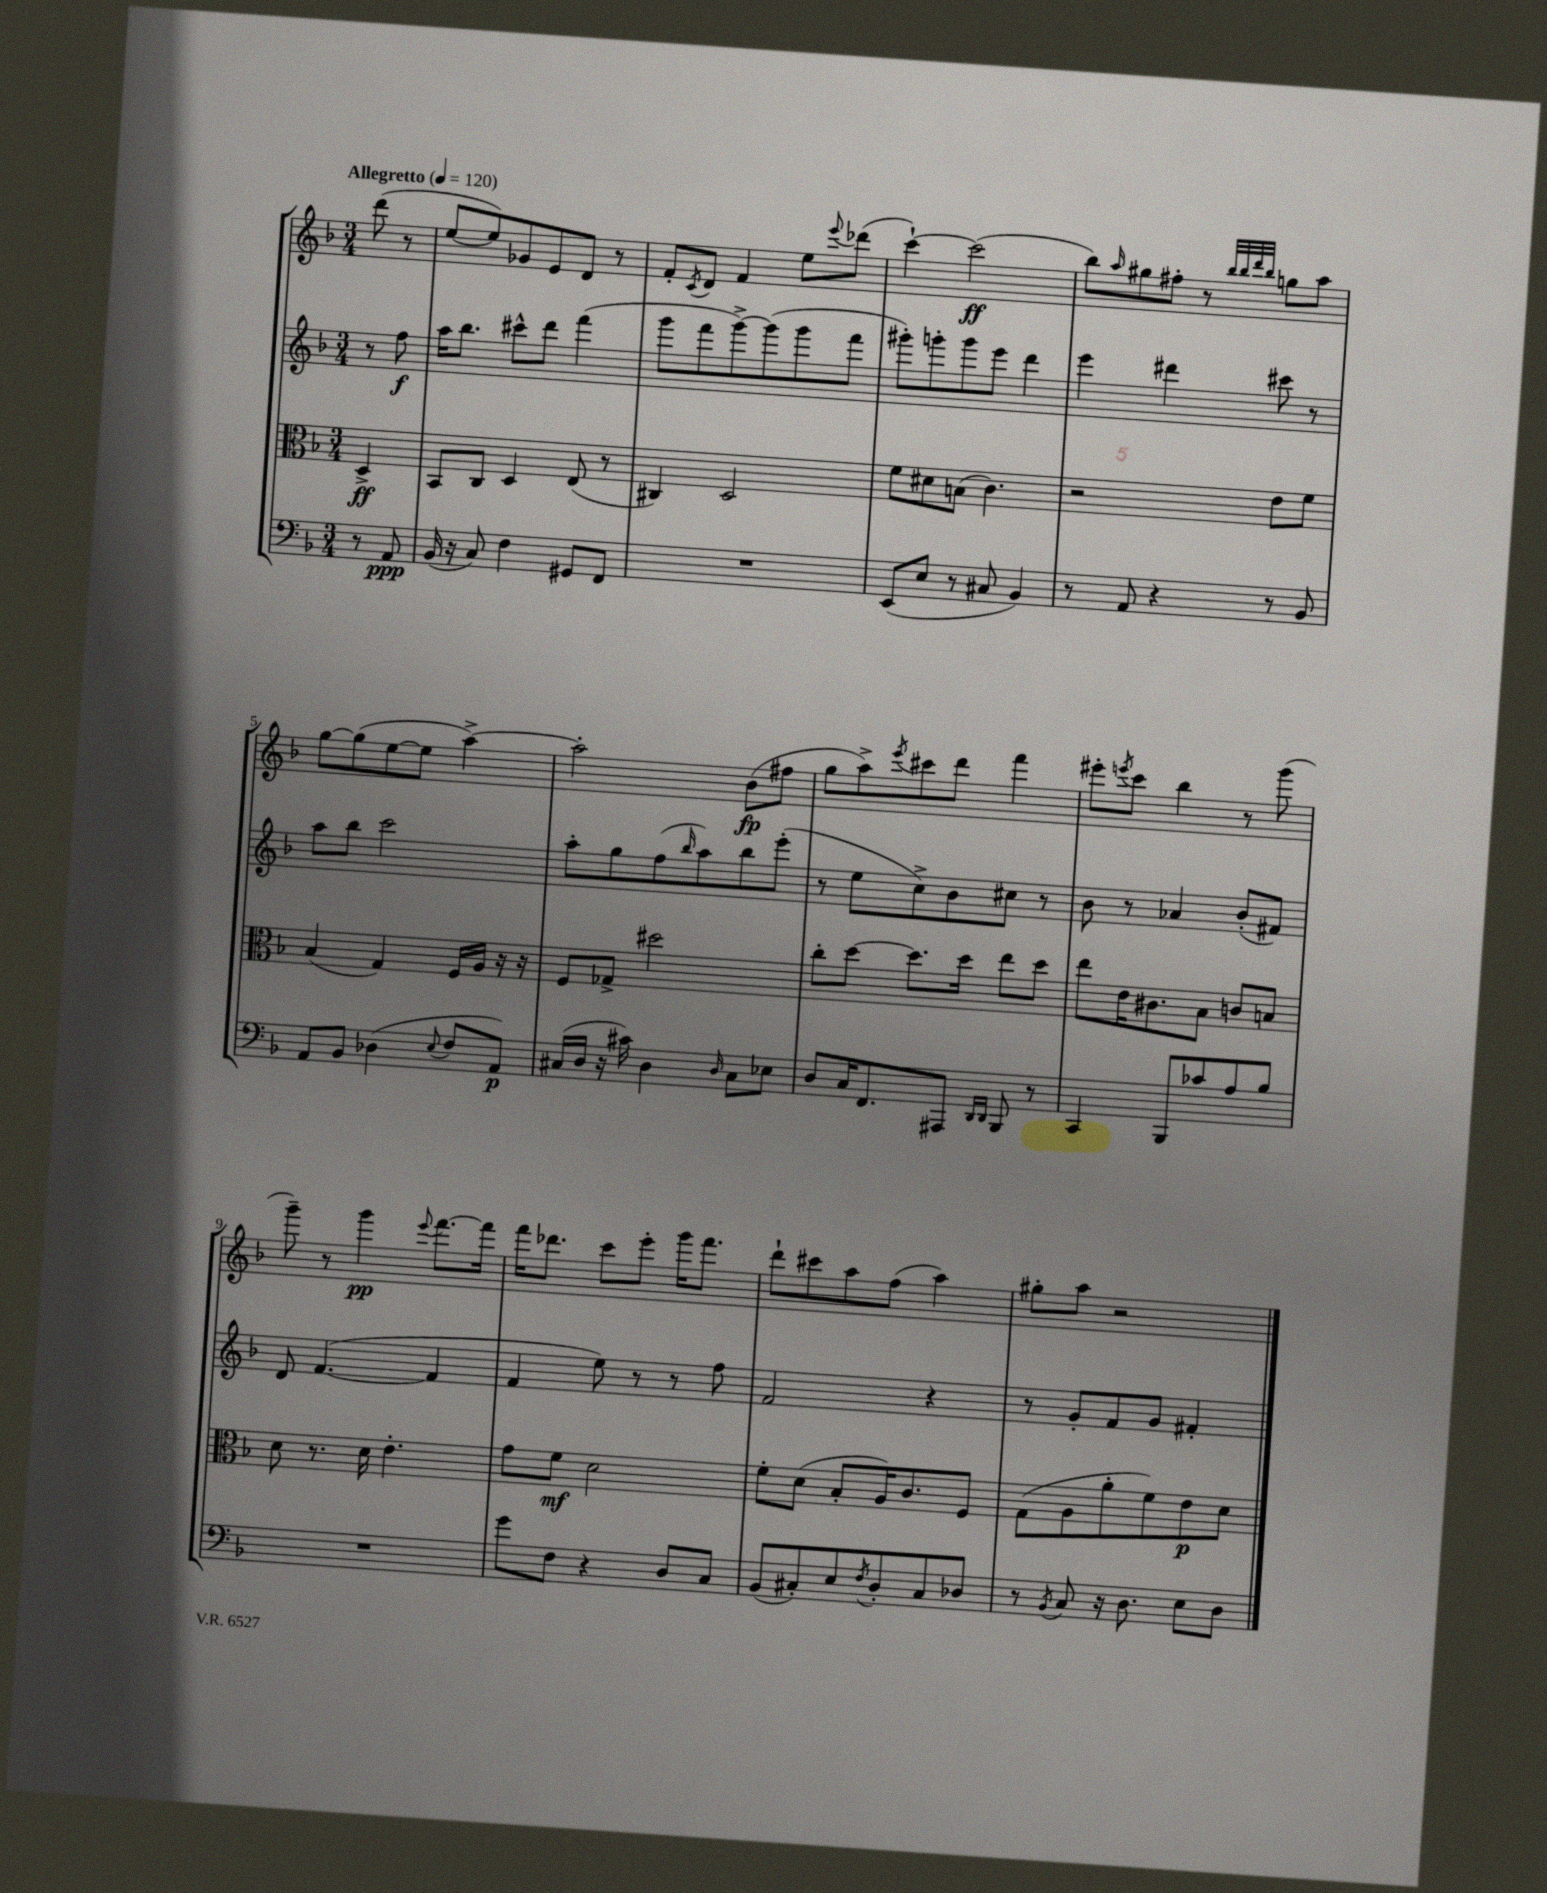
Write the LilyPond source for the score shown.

<<
\new StaffGroup <<
\new Staff = "s0" {
    \clef treble \key f \major \numericTimeSignature \time 3/4 \partial 4 \tempo "Allegretto" 4 = 120
    d'''8( r8 |
    e''8~ e''8) ges'8 e'8 d'8 r8 |
    f'8-. \acciaccatura { c'8 } d'8 f'4 e''8 \appoggiatura { e'''8 } des'''8( |
    c'''4~-!) c'''2\ff( |
    bes''8) \grace { a''16 } gis''8 fis''8-. r8 \grace { bes''32 bes''32 d'''32 bes''32 } g''8 a''8 |
    g''8~ g''8( e''8~ e''8 a''4~->) |
    a''2-. bes'8\fp( fis''8 |
    g''8 a''8->) \acciaccatura { e'''8 } cis'''8 d'''8 f'''4 |
    eis'''8-. \acciaccatura { e'''8 } c'''8 bes''4 r8 g'''8( |
    g'''8--) r8 g'''4\pp \appoggiatura { e'''8 } f'''8.~ f'''16 |
    f'''16 des'''8. c'''8 e'''8-. g'''16 f'''8. |
    d'''8-! cis'''8 a''8 f''8( a''4) |
    gis''8-. a''8 r2 \bar "|." |
}
\new Staff = "s1" {
    \clef treble \key f \major \numericTimeSignature \time 3/4 \partial 4
    r8 f''8\f |
    a''16 bes''8. cis'''8-^ d'''8 f'''4( |
    g'''8 f'''8 g'''8~->) g'''8( g'''8 f'''8 |
    gis'''8-.) g'''8-. g'''8 e'''8 d'''4 |
    e'''4 dis'''4 cis'''8 r8 |
    a''8 bes''8 c'''2 |
    a''8-. g''8 f''8( \grace { bes''16 } a''8) bes''8 e'''8-.( |
    r8 e''8 c''8->) bes'8 cis''8 r8 |
    bes'8 r8 aes'4 bes'8-.( fis'8) |
    d'8 f'4.~( f'4 |
    f'4 e''8) r8 r8 f''8 |
    f'2 r4 |
    r8 g'8-. f'8 g'8 fis'4-. \bar "|." |
}
\new Staff = "s2" {
    \clef alto \key f \major \numericTimeSignature \time 3/4 \partial 4
    d4->\ff |
    bes,8 c8 d4 e8( r8 |
    cis4) d2 |
    f'8 dis'8 b8( c'4.) |
    r2 e'8 f'8 |
    bes4( g4) f16 a16 r16 r16 |
    f8 ges8-> dis''2 |
    c''8-. d''8~ d''8. d''16 e''8 d''8 |
    e''8 e'16 cis'8. bes8 c'8 b8 |
    d'8 r8. d'16 e'4.-. |
    g'8 f'8\mf d'2 |
    f'8-. d'8( bes8-. a16) c'8. f8 |
    g8( a8 a'8-. f'8) e'8\p d'8 \bar "|." |
}
\new Staff = "s3" {
    \clef bass \key f \major \numericTimeSignature \time 3/4 \partial 4
    r8 a,8\ppp |
    bes,16( r16 c8) f4 gis,8 f,8 |
    R2. |
    e,8( e8 r8 cis8 bes,4) |
    r8 a,8 r4 r8 bes,8 |
    a,8 bes,8 des4( \appoggiatura { e8 } f8 a,8\p) |
    cis16( d16 r16 cis'16) d4 \grace { d16 } cis8 ees8 |
    d8 c16 f,8. ais,,8 \grace { d,16 d,16 } bes,,8 r8 |
    c,4 bes,,8 ces'8 a8 bes8 |
    R2. |
    g'8 f8 r4 d8 c8 |
    bes,8( cis8-.) e8 \acciaccatura { f8 } d8-. cis8 des8 |
    r8 \acciaccatura { bes,8 } c8 r16 d8. e8 d8 \bar "|." |
}
>>
>>
